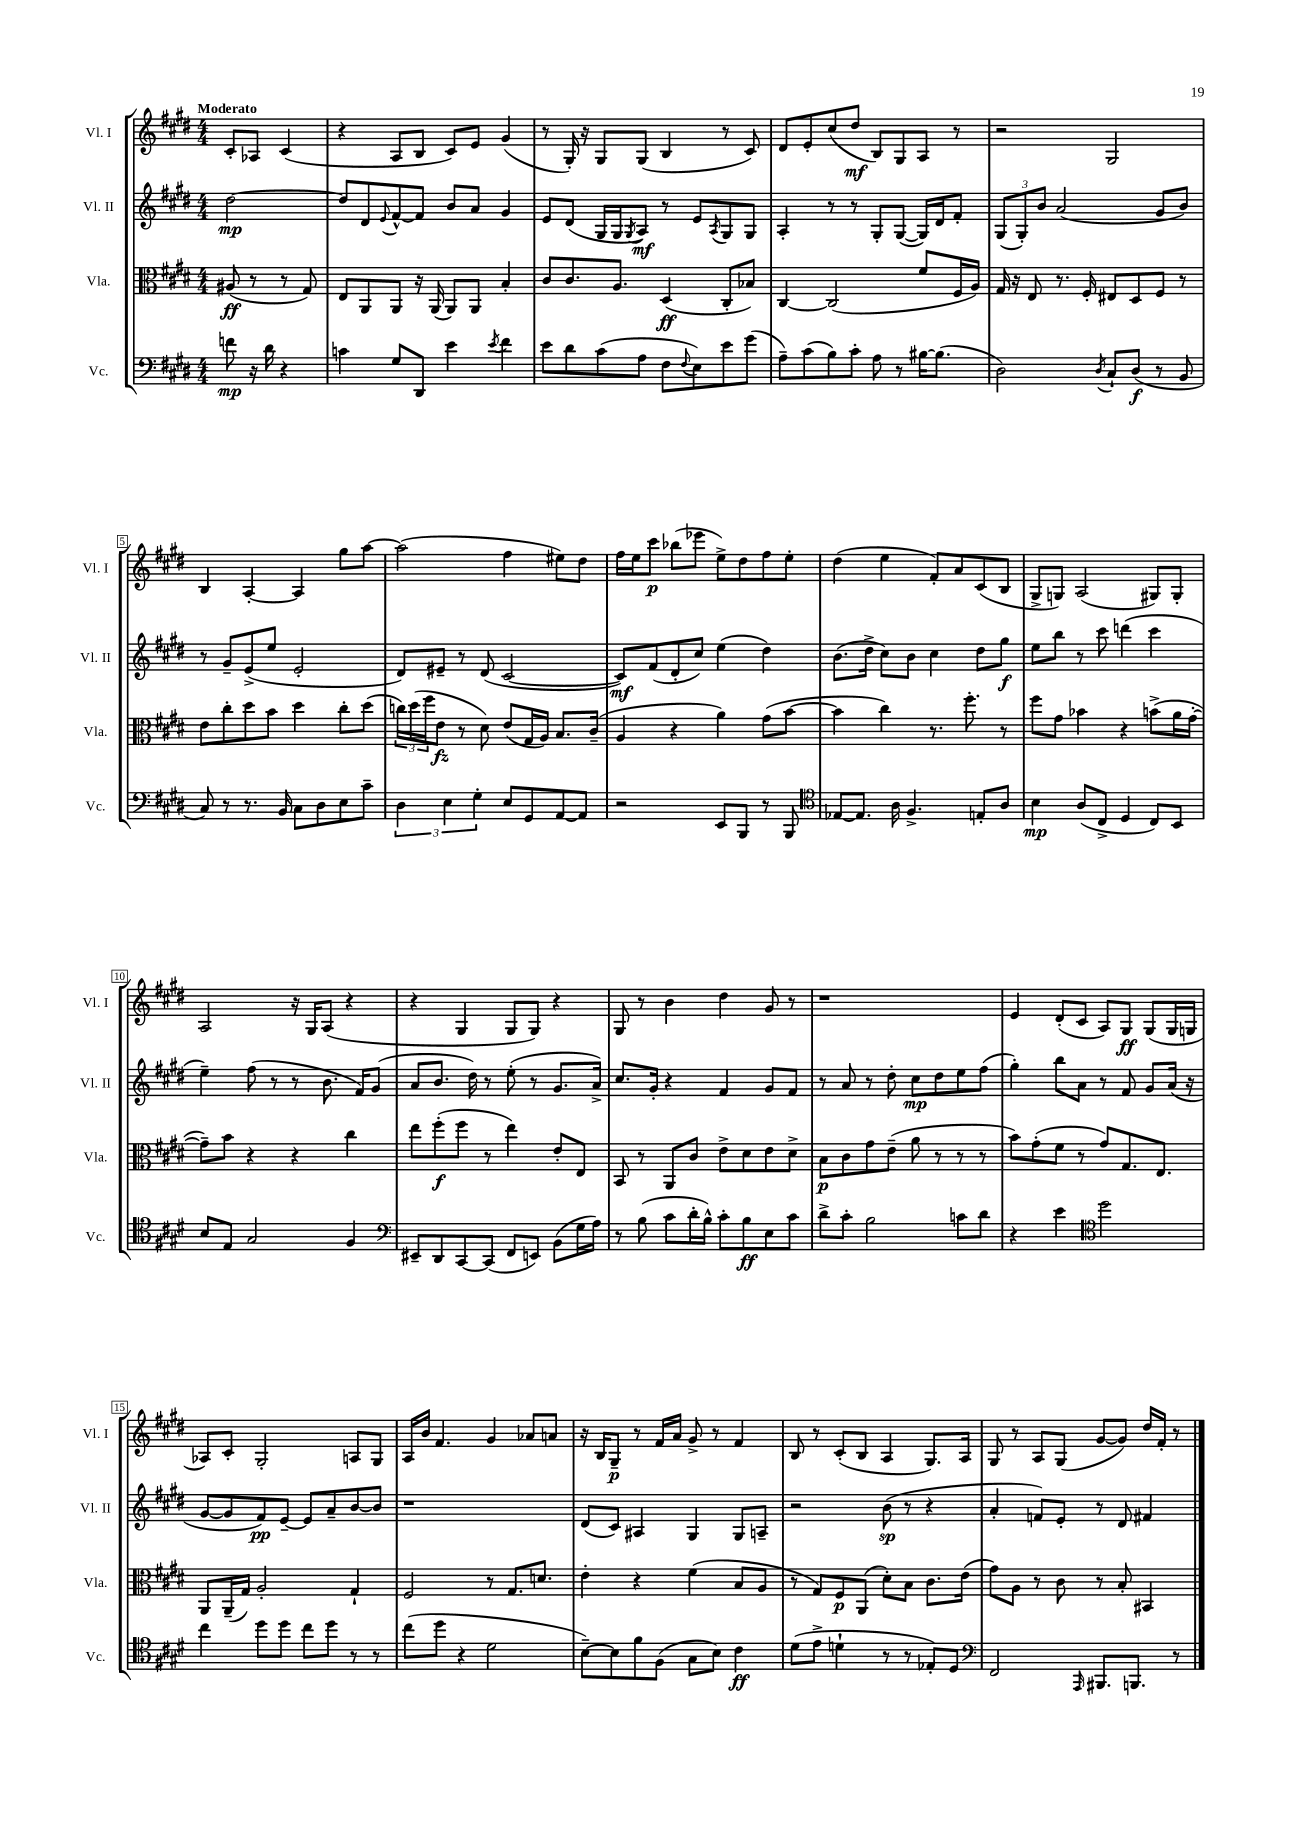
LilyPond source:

<<
\new StaffGroup <<
\new Staff = "s0" \with { instrumentName = "Vl. I" shortInstrumentName = "Vl. I" } {
    \clef treble \key e \major \numericTimeSignature \time 4/4 \partial 2 \tempo "Moderato"
    cis'8-. aes8 cis'4( |
    r4 a8 b8 cis'8) e'8 gis'4( |
    r8 gis16-.) r16 gis8 gis8( b4 r8 cis'8) |
    dis'8 e'8-. cis''8( dis''8\mf b8) gis8 a8 r8 |
    r2 gis2 |
    b4 a4~-. a4 gis''8 a''8~ |
    a''2( fis''4 eis''8) dis''8 |
    fis''16 e''16 cis'''8\p bes''8( ees'''8 e''8->) dis''8 fis''8 e''8-. |
    dis''4( e''4 fis'8-.) a'8 cis'8( b8 |
    gis8-> g8) a2( gis8) gis8-. |
    a2 r16 gis16 a8( r4 |
    r4 gis4 gis8 gis8) r4 |
    gis8 r8 b'4 dis''4 gis'8 r8 |
    r1 |
    e'4 dis'8-.( cis'8 a8) gis8\ff gis8( gis16 g16 |
    aes8) cis'8-. gis2-. a8 gis8 |
    a16 b'16 fis'4. gis'4 aes'8 a'8 |
    r16 b16 gis8--\p r8 fis'16 a'16 gis'8-> r8 fis'4 |
    b8 r8 cis'8-.( b8 a4 gis8.) a16 |
    gis8 r8 a8 gis8( gis'8~ gis'8) dis''16 fis'16-. r8 \bar "|." |
}
\new Staff = "s1" \with { instrumentName = "Vl. II" shortInstrumentName = "Vl. II" } {
    \clef treble \key e \major \numericTimeSignature \time 4/4 \partial 2
    dis''2~\mp |
    dis''8 dis'8 \appoggiatura { e'8 } fis'8~-^ fis'8 b'8 a'8 gis'4 |
    e'8 dis'8( gis16 gis16 \acciaccatura { gis8 } a8\mf) r8 e'8 \acciaccatura { a8 } gis8 gis8 |
    a4-. r8 r8 gis8-. gis8~( gis16) dis'16 fis'8-. |
    \tuplet 3/2 { gis8( gis8-.) b'8 } a'2( gis'8 b'8) |
    r8 gis'8-- e'8->( e''8 e'2-. |
    dis'8) eis'8-- r8 dis'8( cis'2~ |
    cis'8\mf) fis'8( dis'8-. cis''8) e''4( dis''4) |
    b'8.( dis''16-> cis''8) b'8 cis''4 dis''8 gis''8\f |
    e''8 b''8 r8 cis'''8 d'''4( cis'''4 |
    e''4--) fis''8( r8 r8 b'8. fis'16) gis'8( |
    a'8 b'8. dis''16) r8 e''8-.( r8 gis'8. a'16->) |
    cis''8. gis'16-. r4 fis'4 gis'8 fis'8 |
    r8 a'8 r8 dis''8-. cis''8\mp dis''8 e''8 fis''8( |
    gis''4-.) b''8 a'8 r8 fis'8 gis'8 a'16( r16 |
    gis'8~ gis'8 fis'8\pp) e'8~-- e'8 a'8-- b'8~ b'8 |
    r1 |
    dis'8( cis'8) ais4 gis4 gis8 a8-- |
    r2 b'8\sp( r8 r4 |
    a'4-. f'8) e'8-. r8 dis'8 fis'4 \bar "|." |
}
\new Staff = "s2" \with { instrumentName = "Vla." shortInstrumentName = "Vla." } {
    \clef alto \key e \major \numericTimeSignature \time 4/4 \partial 2
    ais8\ff( r8 r8 gis8) |
    e8 a,8 a,8 r16 a,16( a,8) a,8 b4-. |
    cis'8 cis'8. a8. dis4\ff( cis8-. bes8) |
    cis4~ cis2( fis'8 fis16 a16) |
    gis16 r16 e8 r8. fis16-. eis8 dis8 fis8 r8 |
    e'8 cis''8-. dis''8 b'8 dis''4 cis''8-. dis''8( |
    \tuplet 3/2 { c''16) dis''16( fis''16 } e'8\fz r8 dis'8) e'8( gis16 a16) b8. cis'16--( |
    a4 r4 a'4) gis'8( b'8~ |
    b'4 cis''4) r8. fis''8.-. r8 |
    fis''8 gis'8 bes'4 r4 b'8->( a'16 gis'16~-. |
    gis'8--) b'8 r4 r4 cis''4 |
    e''8 fis''8-.\f( fis''8 r8 e''4) e'8-. e8 |
    b,8 r8 a,8 cis'8 e'8-> dis'8 e'8 dis'8-> |
    b8\p cis'8 gis'8 e'8--( a'8 r8 r8 r8 |
    b'8) gis'8-.( fis'8 r8 gis'8) gis8. e8. |
    a,8 a,16--( gis16) a2-. gis4-! |
    fis2 r8 gis8. d'8. |
    e'4-. r4 fis'4( b8 a8 |
    r8 gis8) fis8\p a,8( dis'8-.) b8 cis'8. e'16( |
    gis'8) a8 r8 cis'8 r8 b8-. bis,4 \bar "|." |
}
\new Staff = "s3" \with { instrumentName = "Vc." shortInstrumentName = "Vc." } {
    \clef bass \key e \major \numericTimeSignature \time 4/4 \partial 2
    f'8\mp r16 dis'16 r4 |
    c'4 gis8 dis,8 e'4 \acciaccatura { e'8 } fis'4 |
    e'8 dis'8 cis'8( a8 fis8 \appoggiatura { fis8 } e8) e'8 gis'8( |
    a8--) cis'8( b8) cis'8-. a8 r8 bis16~ bis8.( |
    dis2) \acciaccatura { dis8 } cis8-! dis8\f( r8 b,8 |
    cis8) r8 r8. b,16 cis8 dis8 e8 cis'8-- |
    \tuplet 3/2 { dis4 e4 gis4-. } e8 gis,8 a,8~ a,8 |
    r2 e,8 b,,8 r8 b,,8 |
    \clef tenor ees8~ ees8. a16 fis4.-> e8-. a8 |
    b4\mp a8( cis8-> dis4 cis8) b,8 |
    b8 e8 gis2 fis4 |
    \clef bass eis,8-- dis,8 cis,8~ cis,8( fis,8 e,8) b,8( gis16 a16) |
    r8 b8( cis'8 dis'16-. b16-^) cis'8-. b8\ff e8 cis'8 |
    dis'8-> cis'8-. b2 c'8 dis'8 |
    r4 e'4 \clef tenor dis''2 |
    cis''4 dis''8 dis''8 cis''8 dis''8 r8 r8 |
    cis''8( dis''8 r4 dis'2 |
    b8~--) b8 fis'8 fis8( gis8 b8) cis'4\ff |
    dis'8( e'8-> d'4-! r8 r8 ees8-.) dis8 |
    \clef bass fis,2 \grace { a,,16 } bis,,8. b,,8. r8 \bar "|." |
}
>>
>>
\layout { \context { \Score \override BarNumber.stencil = #(make-stencil-boxer 0.1 0.3 ly:text-interface::print) } }
